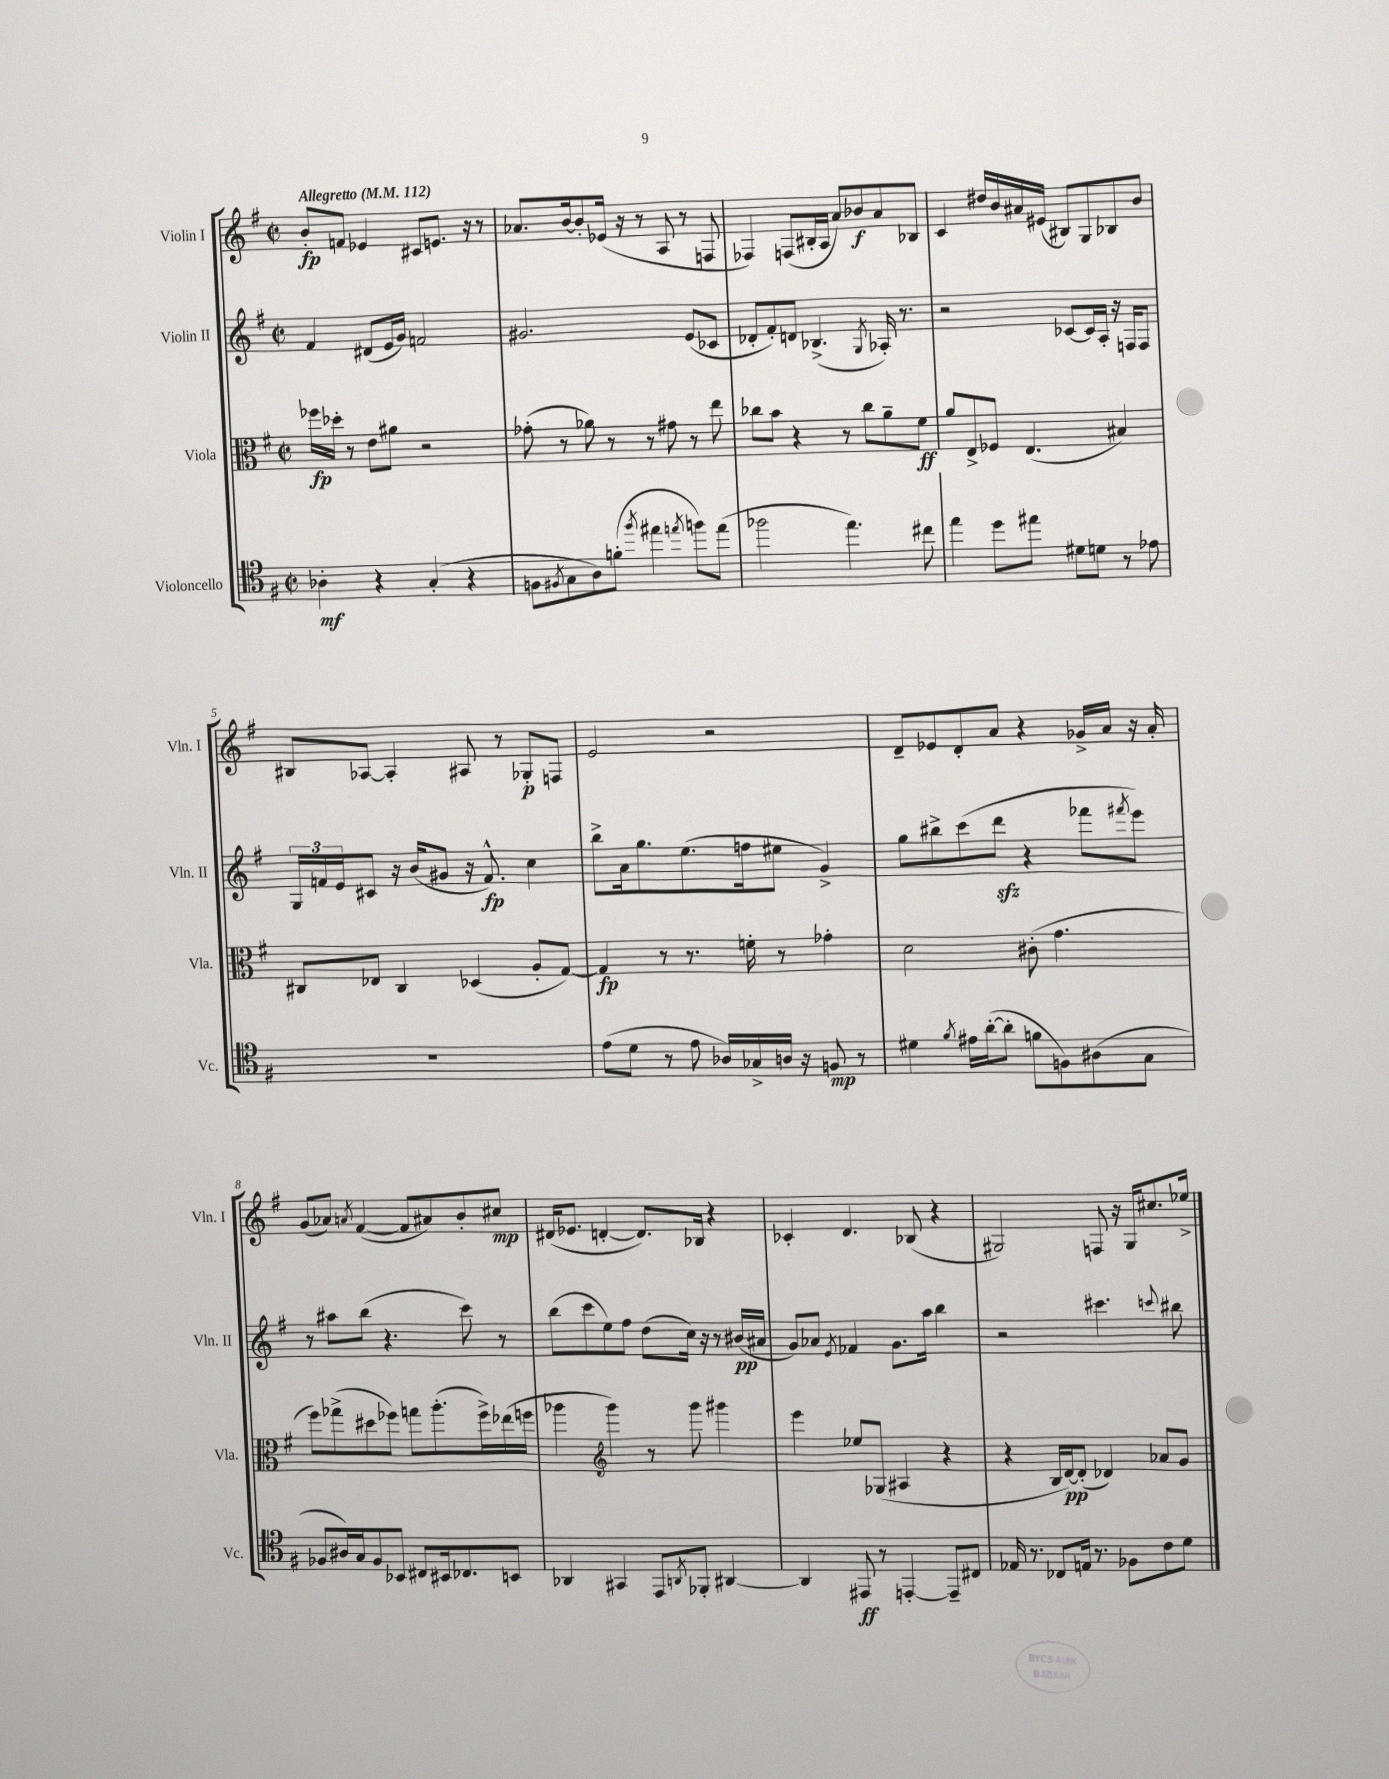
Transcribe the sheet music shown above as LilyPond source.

<<
\new StaffGroup <<
\new Staff = "s0" \with { instrumentName = "Violin I" shortInstrumentName = "Vln. I" } {
    \clef treble \key g \major \defaultTimeSignature \time 2/2 \tempo "Allegretto" 4 = 112
    b'8-.\fp f'8 ees'4 cis'8 e'8. r16 r8 |
    aes'8. b'16~ b'8-. ees'16( r16 r8 a8 r8 f8 |
    fes4) f8( bis16-. a16 a'8) bes'8\f a'8 bes8 |
    c'4 dis''16 b'16 ais'16 eis'16( bis8) g8 bes8 b'8 |
    bis8 aes8~ aes4-. ais8 r8 ges8-.\p f8 |
    e'2 r2 |
    d'8-- ees'8 d'8-. a'8 r4 ges'16-> a'16 r16 a'16-. |
    g'8( aes'8) \acciaccatura { a'8 } fis'4~( fis'8 ais'8) b'8-. cis''8\mp |
    dis'16( ees'8. d'4~-. d'8.) bes16 r4 |
    ces'4-. d'4. bes8( r4 |
    gis2) f8 r16 gis16 cis''8. ees''16-> \bar "|." |
}
\new Staff = "s1" \with { instrumentName = "Violin II" shortInstrumentName = "Vln. II" } {
    \clef treble \key g \major \defaultTimeSignature \time 2/2
    fis'4 dis'8( e'16 g'16) f'2 |
    gis'2. e'8( ces'8 |
    des'8-. fis'8-.) d'8 bes4.->( \acciaccatura { g8 } aes16-.) r8. |
    r2 ces'8~ ces'16 a16-. r16 f16 f8 |
    \tuplet 3/2 { g16 f'16 e'16 } cis'8 r16 b'16( gis'8 r16 f'8.-^\fp) c''4 |
    b''8-> a'16 g''8. e''8.( f''16 eis''8 g'4->) |
    g''8 bis''8-> c'''8( d'''8\sfz r4 fes'''8 \acciaccatura { fis'''8 } e'''8) |
    r8 ais''8 b''8( r4. c'''8) r8 |
    b''8( c'''8 e''8) fis''8 d''8( c''16) r16 r8 bis'16\pp( ais'16 |
    g'8) aes'8 \acciaccatura { e'8 } fes'4 g'8. a''16 b''4 |
    r2 cis'''4. \appoggiatura { c'''8 } bis''8 \bar "|." |
}
\new Staff = "s2" \with { instrumentName = "Viola" shortInstrumentName = "Vla." } {
    \clef alto \key g \major \defaultTimeSignature \time 2/2
    fes''16\fp des''16-. r8 e'8 ais'8 r2 |
    ges'8-.( r8 aes'8) r8 r8 gis'8 r8 e''8 |
    ces''8 b'8 r4 r8 ces''8 a'8-- fis'8\ff |
    a'8 e8-> fes8 e4.( bis4) |
    cis8 ees8 cis4 des4( a8-. g8~) |
    g4\fp r8 r8. f'16-. r8 ges'4-. |
    d'2 cis'8-.( g'4. |
    fis''8) ges''8->( dis''8 fes''8) g''8 a''8.-.( fes''16->) ees''16( f''16 |
    aes''4 \clef treble g'''4) r8 g'''8 gis'''4 |
    e'''4 ees''8 ges8( ais4 r4 |
    r4 b16 d'16~\pp) d'8-.( des'4) aes'8 g'8 \bar "|." |
}
\new Staff = "s3" \with { instrumentName = "Violoncello" shortInstrumentName = "Vc." } {
    \clef tenor \key g \major \defaultTimeSignature \time 2/2
    aes4-.\mf r4 g4-.( r4 |
    f8 \acciaccatura { fis8 } g8 a8) f'8-.( \acciaccatura { fis''8 } eis''4 \acciaccatura { e''8 } f''8) e''8( |
    fes''2 e''4.) cis''8 |
    e''4 d''8 eis''8 dis'8 d'8 r8 ees'8 |
    R1 |
    e'8( d'8 r8 e'8 aes16) ges16-> a16 r16 f8\mp r8 |
    dis'4 \acciaccatura { fis'8 } eis'16 a'16~-.( a'8-. f'8 f8) ais8( g8 |
    fes8 ais16) g16 fes8 bes,8 cis8 bis,16 ces8. b,8 |
    aes,4 gis,4 e,8 \acciaccatura { a,8 } fes,8-. ais,4~ |
    ais,4 eis,8\ff r8 e,4~-. e,8-- cis8 |
    ees16 r8. ces8 e16 r8. fes8 c'8 d'8 \bar "|." |
}
>>
>>
